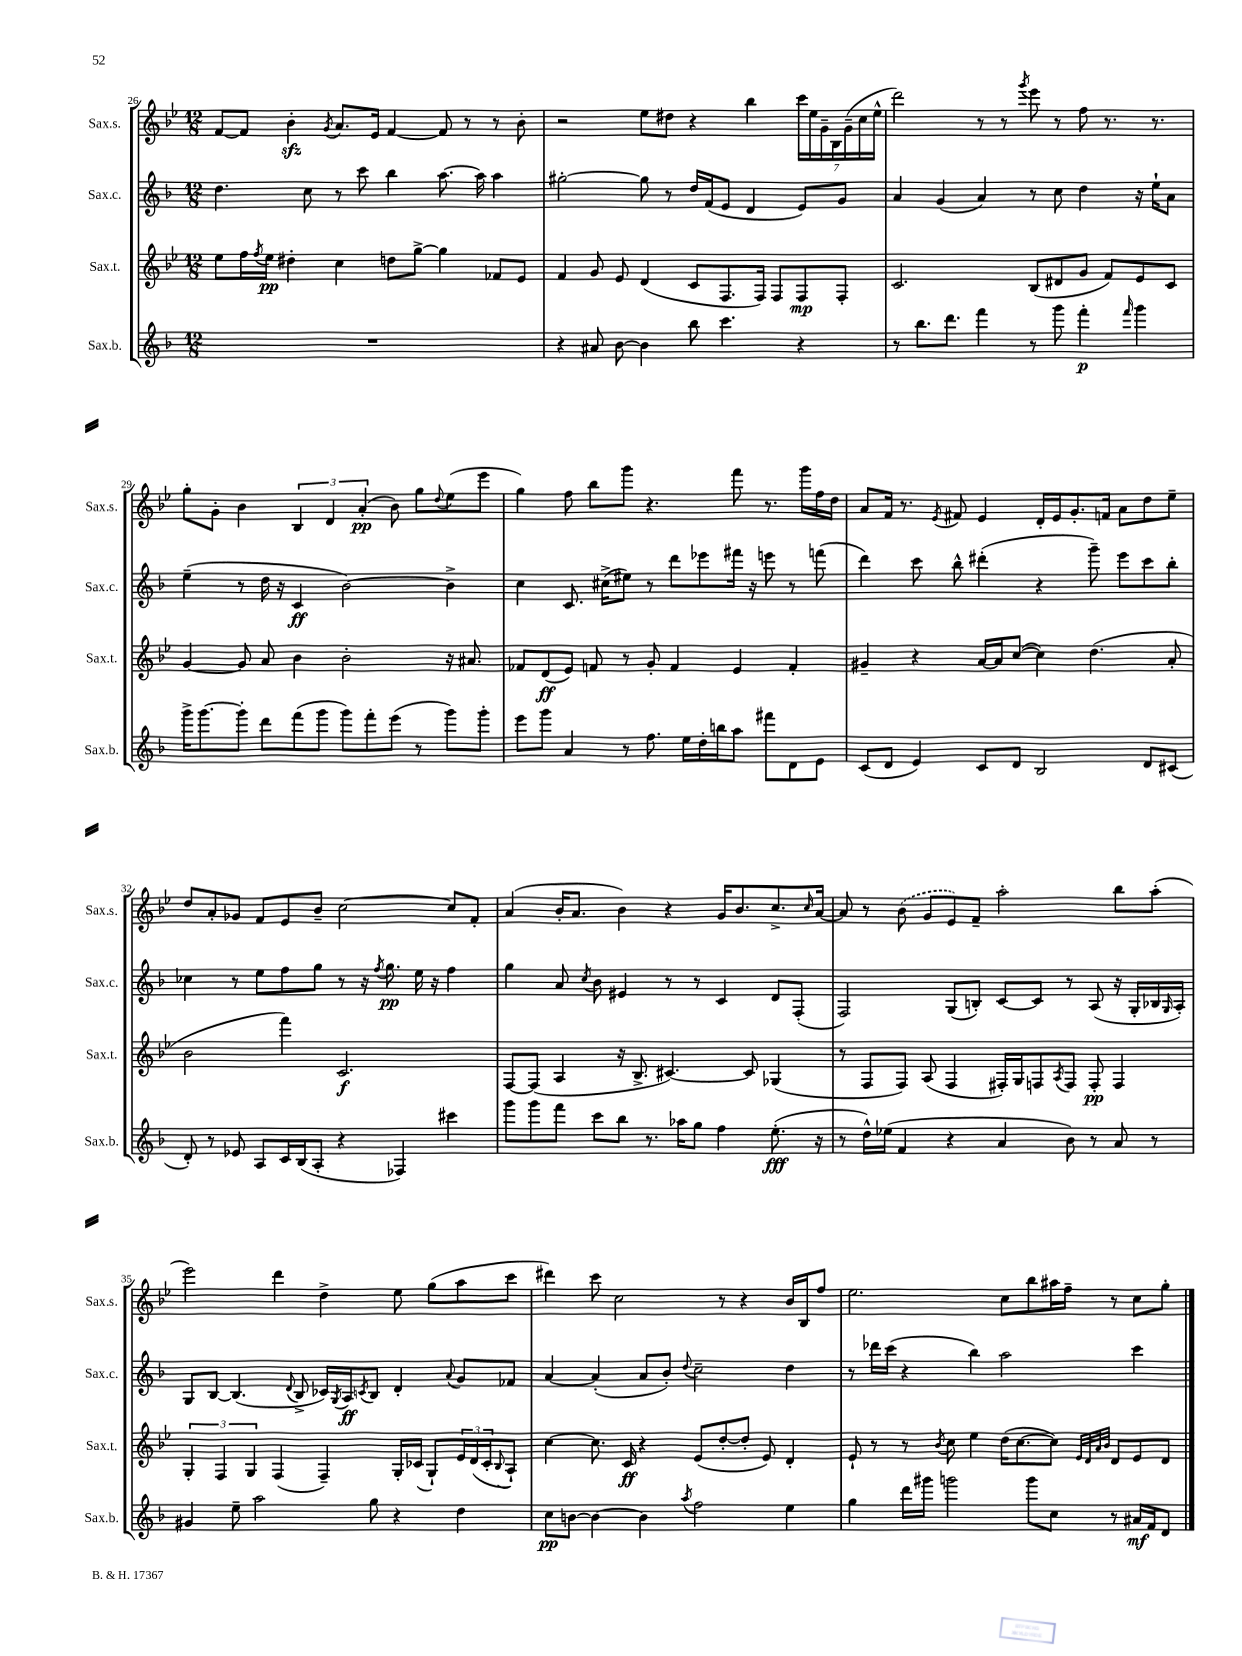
<<
\new StaffGroup <<
\new Staff = "s0" \with { instrumentName = "Sax.s." shortInstrumentName = "Sax.s." } {
    \clef treble \key bes \major \numericTimeSignature \time 12/8
    f'8~ f'8 bes'4-.\sfz \acciaccatura { g'8 } a'8. ees'16 f'4~ f'8 r8 r8 bes'8-. |
    r2 ees''8 dis''8 r4 bes''4 \tuplet 7/4 { c'''16 ees''16 g'16-- bes16 g'16--( c''16 ees''16-^ } |
    d'''2) r8 r8 \acciaccatura { g'''8 } ees'''8 r8 f''8 r8. r8. |
    g''8-. g'8-. bes'4 \tuplet 3/2 { bes4 d'4 a'4-.\pp( } bes'8) g''8 \appoggiatura { d''8 } ees''8( ees'''8 |
    g''4) f''8 bes''8 g'''8 r4. f'''8 r8. g'''16 f''16 d''16 |
    a'8 f'16 r8. \acciaccatura { ees'8 } fis'8 ees'4 d'16-. ees'16 g'8.-. f'16 a'8 d''8 ees''8-- |
    d''8 a'8-. ges'8 f'8 ees'8 bes'8-- c''2~ c''8 f'8-. |
    a'4( bes'16-. a'8. bes'4) r4 g'16 bes'8. c''8.-> \grace { c''16 } a'16~ |
    a'8 r8 \once \slurDashed bes'8( g'8 ees'8) f'8-- a''2-. bes''8 a''8-.( |
    ees'''2) d'''4 d''4-> ees''8 g''8( a''8 c'''8 |
    dis'''4) c'''8 c''2 r8 r4 bes'16 bes16 f''8 |
    ees''2. c''8 bes''8 ais''16 f''16-- r8 c''8 g''8-. \bar "|." |
}
\new Staff = "s1" \with { instrumentName = "Sax.c." shortInstrumentName = "Sax.c." } {
    \clef treble \key f \major \numericTimeSignature \time 12/8
    d''4. c''8 r8 c'''8 bes''4 a''8.~ a''16 a''4 |
    gis''2~-. gis''8 r8 d''16 f'16( e'8 d'4 e'8) g'8 |
    a'4 g'4( a'4) r8 c''8 d''4 r16 e''16-! a'8 |
    e''4--( r8 d''16 r16 c'4\ff bes'2~) bes'4-> |
    c''4 c'8. cis''16->( eis''8) r8 d'''8 ees'''8 fis'''16 r16 e'''8 r8 f'''8( |
    d'''4) c'''8 bes''8-^ dis'''4-.( r4 g'''8--) e'''8 c'''8 bes''8-. |
    ces''4 r8 e''8 f''8 g''8 r8 r16 \acciaccatura { f''8 } g''8.\pp e''16 r16 f''4 |
    g''4 a'8 \acciaccatura { c''8 } bes'8 eis'4 r8 r8 c'4 d'8 f8-.( |
    f2) g8( b8-.) c'8~ c'8 r8 a8( r16 g16-. bes16 \grace { g16 } a16-.) |
    g8 bes8~ bes4.( \appoggiatura { d'8 } bes8-> ces'16) \acciaccatura { g8 } a16\ff \acciaccatura { c'8 } bes8 d'4-. \appoggiatura { a'8 } g'8 fes'8 |
    a'4~ a'4-.( a'8 bes'8-.) \appoggiatura { d''8 } c''2-- d''4 |
    r8 des'''16 c'''16( r4 bes''4) a''2 c'''4 \bar "|." |
}
\new Staff = "s2" \with { instrumentName = "Sax.t." shortInstrumentName = "Sax.t." } {
    \clef treble \key bes \major \numericTimeSignature \time 12/8
    ees''8 f''16 \acciaccatura { f''8 } ees''16\pp dis''4-. c''4 d''8 g''8~-> g''4 fes'8 ees'8 |
    f'4 g'8 ees'8 d'4( c'8 f8. f16) f8 f8\mp f8-. |
    c'2. bes8( dis'8 g'8 f'8) ees'8 c'8 |
    g'4~ g'8 a'8 bes'4 bes'2-. r16 ais'8. |
    fes'8 d'8\ff( ees'8) f'8 r8 g'8-. f'4 ees'4 f'4-. |
    gis'4-- r4 a'16~ a'16 c''8~( c''4) d''4.( a'8-. |
    bes'2 f'''4) c'2.\f |
    f8~ f8( a4 r16 bes8.-> cis'4.~) cis'8 ges4( |
    r8 f8 f8) a8( f4 fis16-.) g16 f8 \acciaccatura { a8 } f8 f8-.\pp f4 |
    \tuplet 3/2 { g4-. f4 g4 } f4( f4--) g16-. ces'16( g8-!) \tuplet 3/2 { ees'16 d'16( ces'16-. } \appoggiatura { bes8 } a8-!) |
    c''4~ c''8. c'16\ff r4 ees'8( d''8~-. d''8-. ees'8) d'4-. |
    ees'8-! r8 r8 \acciaccatura { bes'8 } c''8 ees''4 d''16( c''8.~ c''8) \grace { ees'32 d'32 a'32 bes'32 } d'8 ees'8 d'8 \bar "|." |
}
\new Staff = "s3" \with { instrumentName = "Sax.b." shortInstrumentName = "Sax.b." } {
    \clef treble \key f \major \numericTimeSignature \time 12/8
    R1. |
    r4 ais'8 bes'8~ bes'4 bes''8 c'''4. r4 |
    r8 bes''8. d'''8. f'''4 r8 g'''8 f'''4-.\p \grace { f'''16 } g'''4 |
    g'''16-> g'''8.~ g'''8-. d'''8 f'''8( g'''8 g'''8) f'''8-. e'''8( r8 g'''8) g'''8-. |
    e'''8 g'''8 a'4 r8 f''8. e''16 d''16-. b''16 a''8 fis'''8 d'8 e'8 |
    c'8( d'8 e'4) c'8 d'8 bes2 d'8 cis'8( |
    d'8-.) r8 ees'8 a8 c'16 bes16( a8-. r4 fes4) cis'''4 |
    g'''8 g'''8 f'''8 c'''8 bes''8 r8. aes''16 g''8 f''4 e''8.-.\fff( r16 |
    r8 d''16-^) ees''16( f'4 r4 a'4 bes'8) r8 a'8 r8 |
    gis'4 e''8-- a''2 g''8 r4 d''4 |
    c''8\pp b'8~ b'4~ b'4 \acciaccatura { a''8 } f''2 e''4 |
    g''4 d'''16 gis'''16 g'''2 g'''8 c''8 r8 ais'16\mf f'16 d'8 \bar "|." |
}
>>
>>
\layout { \context { \Score currentBarNumber = #26 } }
